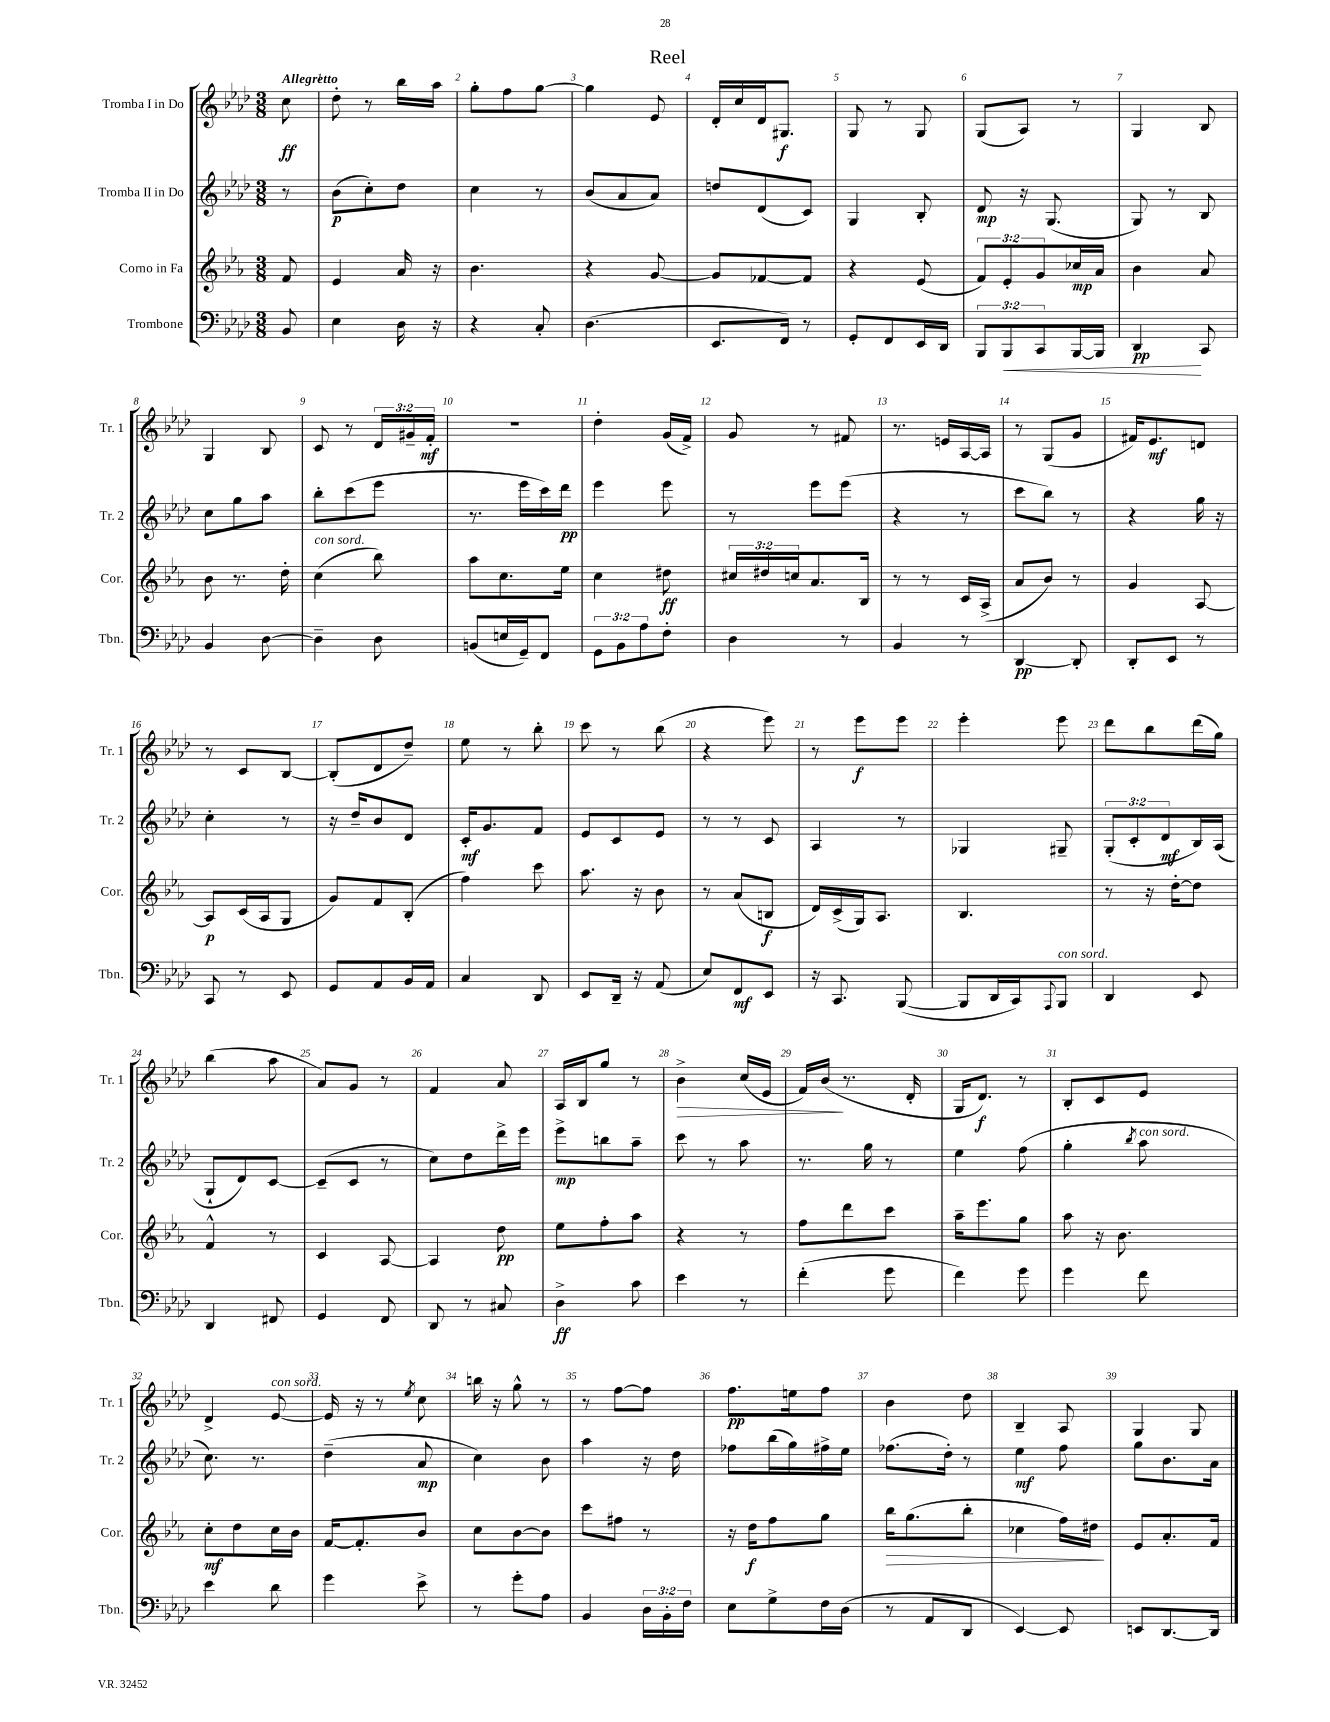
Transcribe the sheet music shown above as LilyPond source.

\header { title = "Reel" }
<<
\new StaffGroup <<
\new Staff = "s0" \with { instrumentName = "Tromba I in Do" shortInstrumentName = "Tr. 1" } {
    \clef treble \key aes \major \numericTimeSignature \time 3/8 \override Staff.TupletNumber.text = #tuplet-number::calc-fraction-text \partial 8 \tempo "Allegretto"
    c''8\ff |
    des''8-. r8 bes''16 aes''16 |
    g''8-. f''8 g''8~ |
    g''4 ees'8 |
    des'16-. c''16 des'16 gis8.\f |
    g8 r8 g8 |
    g8( aes8) r8 |
    g4 bes8 |
    g4 bes8 |
    c'8 r8 \tuplet 3/2 { des'16 gis'16-- f'16-.\mf } |
    R4. |
    des''4-. g'16( f'16->) |
    g'8 r8 fis'8 |
    r8. e'16 aes16~ aes16 |
    r8 g8( g'8 |
    fis'16) ees'8.\mf d'8 |
    r8 c'8 bes8~ |
    bes8-.( des'8 des''8--) |
    ees''8 r8 bes''8-. |
    c'''8 r8 bes''8( |
    r4 ees'''8) |
    r8 ees'''8\f ees'''8 |
    ees'''4-. ees'''8 |
    des'''8 bes''8 des'''16( g''16) |
    bes''4( aes''8 |
    aes'8) g'8 r8 |
    f'4 aes'8 |
    aes16 bes16 g''8 r8 |
    bes'4->\> c''16( ees'16 |
    f'16) bes'16\!( r8. des'16-. |
    g16 des'8.\f) r8 |
    bes8-. c'8 ees'8 |
    des'4-> ees'8~^\markup { \italic "con sord." } |
    ees'16 r16 r8 \acciaccatura { ees''8 } c''8 |
    b''16 r16 g''8-^ r8 |
    r8 f''8~ f''8 |
    f''8.\pp e''16 f''8 |
    bes'4 des''8 |
    bes4-- aes8 |
    g4 g8 \bar "|." |
}
\new Staff = "s1" \with { instrumentName = "Tromba II in Do" shortInstrumentName = "Tr. 2" } {
    \clef treble \key aes \major \numericTimeSignature \time 3/8 \override Staff.TupletNumber.text = #tuplet-number::calc-fraction-text \partial 8
    r8 |
    bes'8\p( c''8-.) des''8 |
    c''4 r8 |
    bes'8( aes'8 aes'8) |
    d''8 des'8( c'8) |
    g4 bes8-. |
    des'8\mp r16 g8.( |
    g8) r8 bes8 |
    c''8 g''8 aes''8 |
    bes''8-. c'''8( ees'''8 |
    r8. ees'''16 c'''16) des'''16\pp |
    ees'''4 ees'''8 |
    r8 ees'''8 ees'''8( |
    r4 r8 |
    c'''8 bes''8) r8 |
    r4 g''16 r16 |
    c''4-. r8 |
    r16 des''16-- bes'8 des'8 |
    c'16-.\mf g'8. f'8 |
    ees'8 c'8 ees'8 |
    r8 r8 c'8 |
    aes4 r8 |
    ges4 gis8-- |
    \tuplet 3/2 { g8-.( c'8-. des'8\mf } bes16) aes16( |
    g8-! des'8) c'8~ |
    c'8--( c'8 r8 |
    c''8) des''8 des'''16-> ees'''16 |
    ees'''8->\mp b''8 aes''8-- |
    c'''8 r8 aes''8 |
    r8. g''16 r8 |
    ees''4 f''8( |
    g''4-. \acciaccatura { bes''8 } aes''8^\markup { \italic "con sord." } |
    c''8.) r8. |
    des''4--( aes'8\mp |
    c''4) bes'8 |
    aes''4 r16 des''16 |
    fes''8 bes''16( g''16) fis''16-> ees''16 |
    fes''8.( des''16-.) r8 |
    ees''4\mf f''8 |
    g''8 bes'8. aes'16 \bar "|." |
}
\new Staff = "s2" \with { instrumentName = "Corno in Fa" shortInstrumentName = "Cor." } {
    \clef treble \key ees \major \numericTimeSignature \time 3/8 \override Staff.TupletNumber.text = #tuplet-number::calc-fraction-text \partial 8
    f'8 |
    ees'4 aes'16 r16 |
    bes'4. |
    r4 g'8~ |
    g'8 fes'8~ fes'8 |
    r4 ees'8( |
    \tuplet 3/2 { f'8) ees'8-. g'8 } ces''16\mp aes'16 |
    bes'4 aes'8 |
    bes'8 r8. d''16-. |
    c''4^\markup { \italic "con sord." }( bes''8) |
    aes''8 c''8. ees''16 |
    c''4 dis''8\ff |
    \tuplet 3/2 { cis''16 dis''16 c''16 } aes'8. bes16 |
    r8 r8 c'16 aes16->( |
    aes'8 bes'8) r8 |
    g'4 aes8~ |
    aes8\p c'16( aes16 g8 |
    g'8) f'8 bes8-.( |
    f''4) c'''8 |
    aes''8. r16 bes'8 |
    r8 aes'8( b8\f |
    d'16) c'16->( g16) aes8. |
    bes4. |
    r8 r16 d''16~-. d''8 |
    f'4-^ r8 |
    c'4 aes8~ |
    aes4 d''8\pp |
    ees''8 f''8-. aes''8 |
    r4 r8 |
    f''8 d'''8 c'''8 |
    aes''16-- ees'''8. g''8 |
    aes''8 r16 bes'8. |
    c''8-.\mf d''8 c''16 bes'16 |
    f'16~ f'8.-. bes'8 |
    c''8 bes'8~ bes'8 |
    c'''8 fis''8 r8 |
    r16 d''16\f f''8 g''8 |
    bes''16\> g''8.( bes''8-. |
    ces''4 f''16) dis''16\! |
    ees'8 aes'8.-. f'16 \bar "|." |
}
\new Staff = "s3" \with { instrumentName = "Trombone" shortInstrumentName = "Tbn." } {
    \clef bass \key aes \major \numericTimeSignature \time 3/8 \override Staff.TupletNumber.text = #tuplet-number::calc-fraction-text \partial 8
    bes,8 |
    ees4 des16 r16 |
    r4 c8-. |
    des4.( |
    ees,8. f,16) r8 |
    g,8-. f,8 ees,16 des,16 |
    \tuplet 3/2 { bes,,8 bes,,8\< c,8 } bes,,16~ bes,,16 |
    des,4\pp\! c,8 |
    bes,4 des8~ |
    des4-- des8 |
    b,8( e16 g,16--) f,8 |
    \tuplet 3/2 { g,8 bes,8 aes8 } f8-. |
    des4 r8 |
    bes,4 r8 |
    des,4~\pp des,8-. |
    des,8-. ees,8 r8 |
    c,8 r8 ees,8 |
    g,8 aes,8 bes,16 aes,16 |
    c4 des,8 |
    ees,8 des,16-- r16 aes,8( |
    ees8) f,8\mf ees,8 |
    r16 c,8. bes,,8~( |
    bes,,8 des,16 c,16) \appoggiatura { aes,,8 } bes,,8^\markup { \italic "con sord." } |
    des,4 ees,8 |
    des,4 fis,8 |
    g,4 f,8 |
    des,8 r8 cis8 |
    des4->\ff c'8 |
    ees'4 r8 |
    f'4-.( g'8 |
    f'4) g'8 |
    g'4 f'8 |
    ees'4 des'8 |
    g'4 ees'8-> |
    r8 g'8-. aes8 |
    bes,4 \tuplet 3/2 { des16 bes,16-. f16 } |
    ees8 g8-> f16 des16( |
    r8 aes,8 des,8 |
    ees,4~) ees,8 |
    e,8 des,8.~ des,16 \bar "|." |
}
>>
>>
\layout { \context { \Score \override BarNumber.break-visibility = ##(#f #t #t) barNumberVisibility = #all-bar-numbers-visible } }
